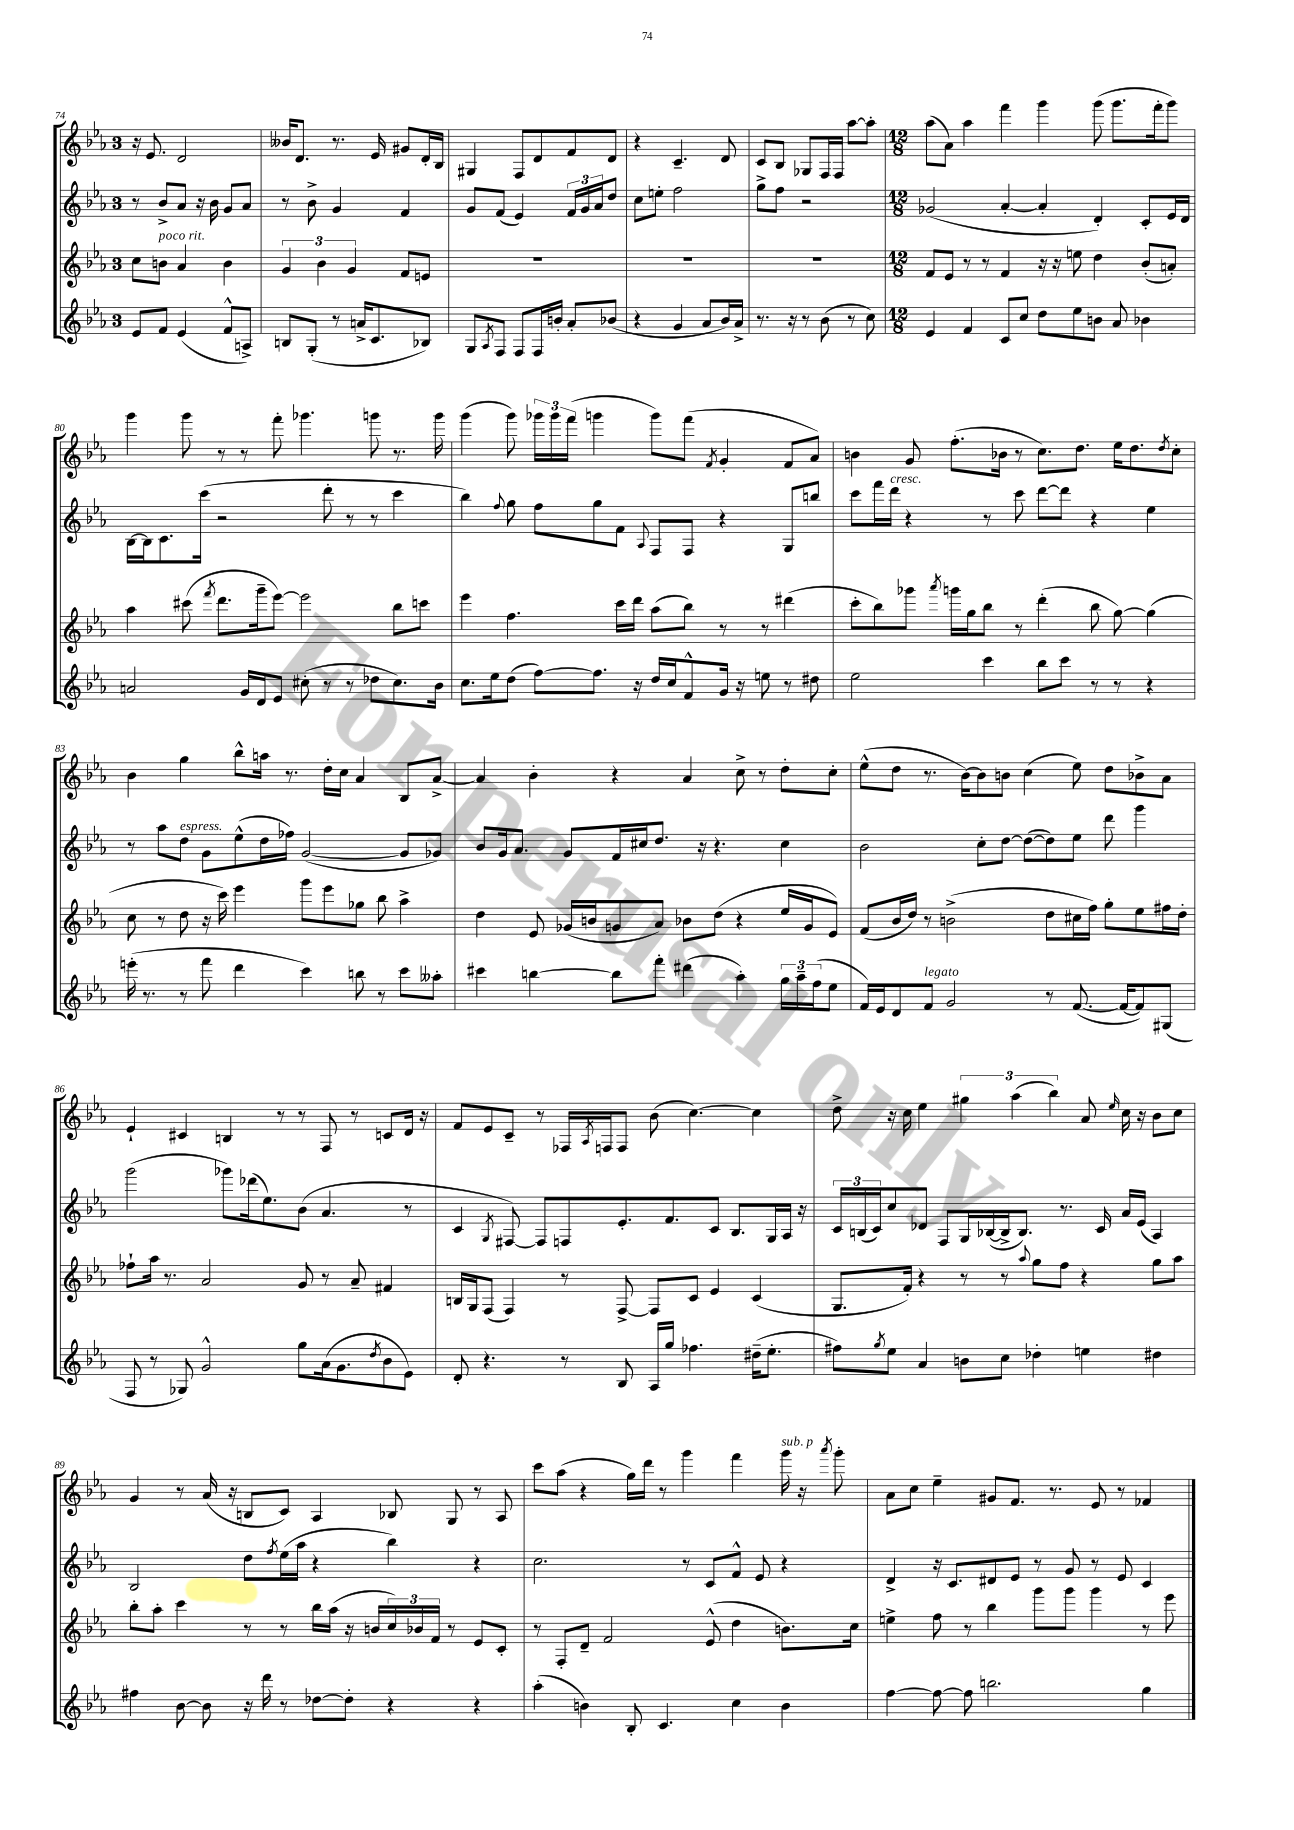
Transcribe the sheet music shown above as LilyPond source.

<<
\new StaffGroup <<
\new Staff = "s0" {
    \clef treble \key ees \major \once \override Staff.TimeSignature.style = #'single-digit \time 3/4
    r16 ees'8. d'2 |
    beses'16 d'8. r8. ees'16 gis'8 d'16-. bes16 |
    gis4 f8 d'8 f'8 d'8 |
    r4 c'4.-- d'8 |
    c'8 bes8 ges8 f16 f16 aes''8~ aes''8-. |
    \numericTimeSignature \time 12/8 aes''8( aes'8) aes''4 f'''4 g'''4 g'''8( g'''8. f'''16-. g'''8) |
    g'''4 g'''8 r8 r8 f'''8-. ges'''4. g'''8 r8. g'''16 |
    g'''4( g'''8) \tuplet 3/2 { ges'''16 ges'''16 f'''16( } g'''4 g'''8) f'''8( \acciaccatura { f'8 } g'4-. f'8 aes'8) |
    b'4 g'8 f''8.-.( bes'16 r8 c''8.) d''8. ees''16 d''8. \acciaccatura { d''8 } c''8-. |
    bes'4 g''4 bes''8-^ a''16 r8. d''16-. c''16 aes'4 bes8 aes'8~-> |
    aes'4 bes'4-. r4 aes'4 c''8-> r8 d''8-. c''8-. |
    ees''8-^( d''8 r8. bes'16~) bes'8 b'8 c''4( ees''8) d''8 bes'8-> aes'8 |
    ees'4-! cis'4 b4 r8 r8 f8 r8 c'8 d'16 r16 |
    f'8 ees'8 c'8-- r8 fes16 \acciaccatura { aes8 } f16 f8 bes'8( c''4.~) c''4 |
    d''8-> r16 c''16 ees''4 \tuplet 3/2 { gis''4 aes''4( bes''4) } aes'8 \grace { ees''16 } c''16 r16 bes'8 c''8 |
    g'4 r8 aes'16( r16 b8 c'8) aes4 bes8 g8 r8 aes8 |
    c'''8 aes''8( r4 g''16) d'''16 r8 g'''4 f'''4 g'''16^\markup { \italic "sub. p" } r16 \acciaccatura { aes'''8 } g'''8-. |
    aes'8 c''8 ees''4-- gis'8 f'8. r8. ees'8 r8 fes'4 \bar "|." |
}
\new Staff = "s1" {
    \clef treble \key ees \major \once \override Staff.TimeSignature.style = #'single-digit \time 3/4
    r8 bes'8-> aes'8 r16 bes'16 g'8 aes'8 |
    r8 bes'8-> g'4 f'4 |
    g'8 f'8( ees'4) \tuplet 3/2 { f'16 g'16 aes'16 } d''8 |
    c''8 e''8-. f''2 |
    g''8-> f''8 r2 |
    \numericTimeSignature \time 12/8 ges'2( aes'4~-. aes'4-. d'4-.) c'8-. ees'16 d'16 |
    bes16~ bes16 c'8. c'''16( r2 d'''8-. r8 r8 c'''4 |
    bes''4) \appoggiatura { f''8 } g''8 f''8 g''8 f'8 \appoggiatura { aes8 } f8 f8 r4 g8 b''8 |
    c'''8 f'''16 d'''16^\markup { \italic "cresc." } r4 r8 c'''8 d'''8~ d'''8 r4 ees''4 |
    r8 aes''8 d''8^\markup { \italic "espress." } g'8 ees''8-^( d''16 fes''16) g'2~( g'8 ges'8) |
    bes'8 g'16 aes'8. g'8 f'16 cis''16 d''8. r16 r4. cis''4 |
    bes'2 c''8-. d''8~ d''8~( d''8) ees''8 d'''8 g'''4 |
    g'''2( ges'''8) des'''16( ees''8.) bes'8( aes'4. r8 |
    c'4 \acciaccatura { g8 } fis8~) fis8 f8 ees'8.-. f'8. c'8 bes8. g16 aes16 r16 |
    \tuplet 3/2 { c'16 b16( c'16) } c''8 des'8 f8 g16 bes16~( bes16-> bes8.) r8. c'16 aes'16 ees'16( aes4) |
    bes2 d''8 \acciaccatura { f''8 } ees''16( aes''16 r4 bes''4) r4 |
    c''2. r8 c'8 f'8-^ ees'8 r4 |
    d'4-> r16 c'8. dis'8 ees'8 r8 g'8 r8 ees'8 c'4 \bar "|." |
}
\new Staff = "s2" {
    \clef treble \key ees \major \once \override Staff.TimeSignature.style = #'single-digit \time 3/4
    c''8 b'8^\markup { \italic "poco rit." } aes'4 b'4 |
    \tuplet 3/2 { g'4 bes'4 g'4 } f'8 e'8 |
    R2. |
    R2. |
    R2. |
    \numericTimeSignature \time 12/8 f'8 ees'8 r8 r8 f'4 r16 r16 e''8 d''4 bes'8-.( a'8-.) |
    aes''4 cis'''8( \acciaccatura { f'''8 } d'''8. g'''16-- ees'''8~) ees'''2 bes''8 c'''8 |
    ees'''4 f''4. c'''16 d'''16 aes''8( bes''8) r8 r8 dis'''4( |
    c'''8-. bes''8) ges'''8 \acciaccatura { aes'''8 } g'''16 g''16 bes''8 r8 d'''4-.( bes''8 g''8~) g''4( |
    c''8 r8 d''8 r16 c'''16) ees'''4 g'''8 ees'''8 ges''8 bes''8 aes''4-> |
    d''4 ees'8 ges'16( b'16 g'8 aes'8) bes'8 d''8( r4 ees''16 g'16 ees'8) |
    f'8( bes'16 d''16) r8 b'2->( d''8 cis''16 f''16) g''8-. ees''8 fis''16 d''16-. |
    fes''8-! aes''16 r8. aes'2 g'8 r8 aes'8-- fis'4 |
    b16 g16 f8( f4) r8 f8~-> f8 c'8 ees'4 c'4( |
    g8. f'16-.) r4 r8 r8 \appoggiatura { aes''8 } g''8 f''8 r4 g''8 aes''8 |
    bes''8-. aes''8-. c'''4 r8 r8 bes''16 aes''16( r16 b'16 \tuplet 3/2 { c''16) bes'16 f'16 } r8 ees'8 c'8-. |
    r8 f8-. d'8-- f'2 ees'8-^( d''4 b'8.) c''16 |
    e''4-> f''8 r8 bes''4 g'''8 g'''8 g'''4 r8 ees'''8 \bar "|." |
}
\new Staff = "s3" {
    \clef treble \key ees \major \once \override Staff.TimeSignature.style = #'single-digit \time 3/4
    ees'8 f'8 ees'4( f'8-^ a8->) |
    b8 g8-.( r8 a'16-> c'8. bes8) |
    g8 \acciaccatura { aes8 } f8 f8 f16 b'16-. aes'8-. bes'8( |
    r4 g'4 aes'8 bes'16) aes'16-> |
    r8. r16 r8 bes'8( r8 c''8) |
    \numericTimeSignature \time 12/8 ees'4 f'4 c'8 c''8 d''8 ees''8 b'8 aes'8 bes'4 |
    a'2 g'16 d'16 ees'8 cis''8-.( r8 r8 des''8 cis''8.) bes'16 |
    c''8. ees''16 d''8( f''8~) f''8. r16 d''16 c''16 f'8-^ g'16 r16 e''8 r8 dis''8 |
    ees''2 c'''4 bes''8 c'''8 r8 r8 r4 |
    e'''16-.( r8. r8 f'''8 d'''4 c'''4) b''8 r8 c'''8 aeses''8-. |
    cis'''4 b''4~ b''8 f'''8-. dis'''4( aes''4-.) \tuplet 3/2 { g''16 aes''16-- f''16( } ees''8 |
    f'16) ees'16 d'8 f'8^\markup { \italic "legato" } g'2 r8 f'8.~( f'16~ f'8) gis8( |
    f8 r8 ges8) g'2-^ g''8 aes'16( g'8. \acciaccatura { d''8 } bes'8 ees'8) |
    d'8-. r4. r8 bes8 aes16 g''16 fes''4. dis''16--( ees''8.-. |
    fis''8) \acciaccatura { g''8 } ees''8 aes'4 b'8 c''8 des''4-. e''4 dis''4 |
    fis''4 bes'8~ bes'8 r16 d'''16 r8 des''8~ des''8-. r4 r4 |
    aes''4-.( b'4) bes8-. c'4. c''4 b'4 |
    f''4~ f''8~ f''8 b''2. g''4 \bar "|." |
}
>>
>>
\layout { \context { \Score currentBarNumber = #74 } }
